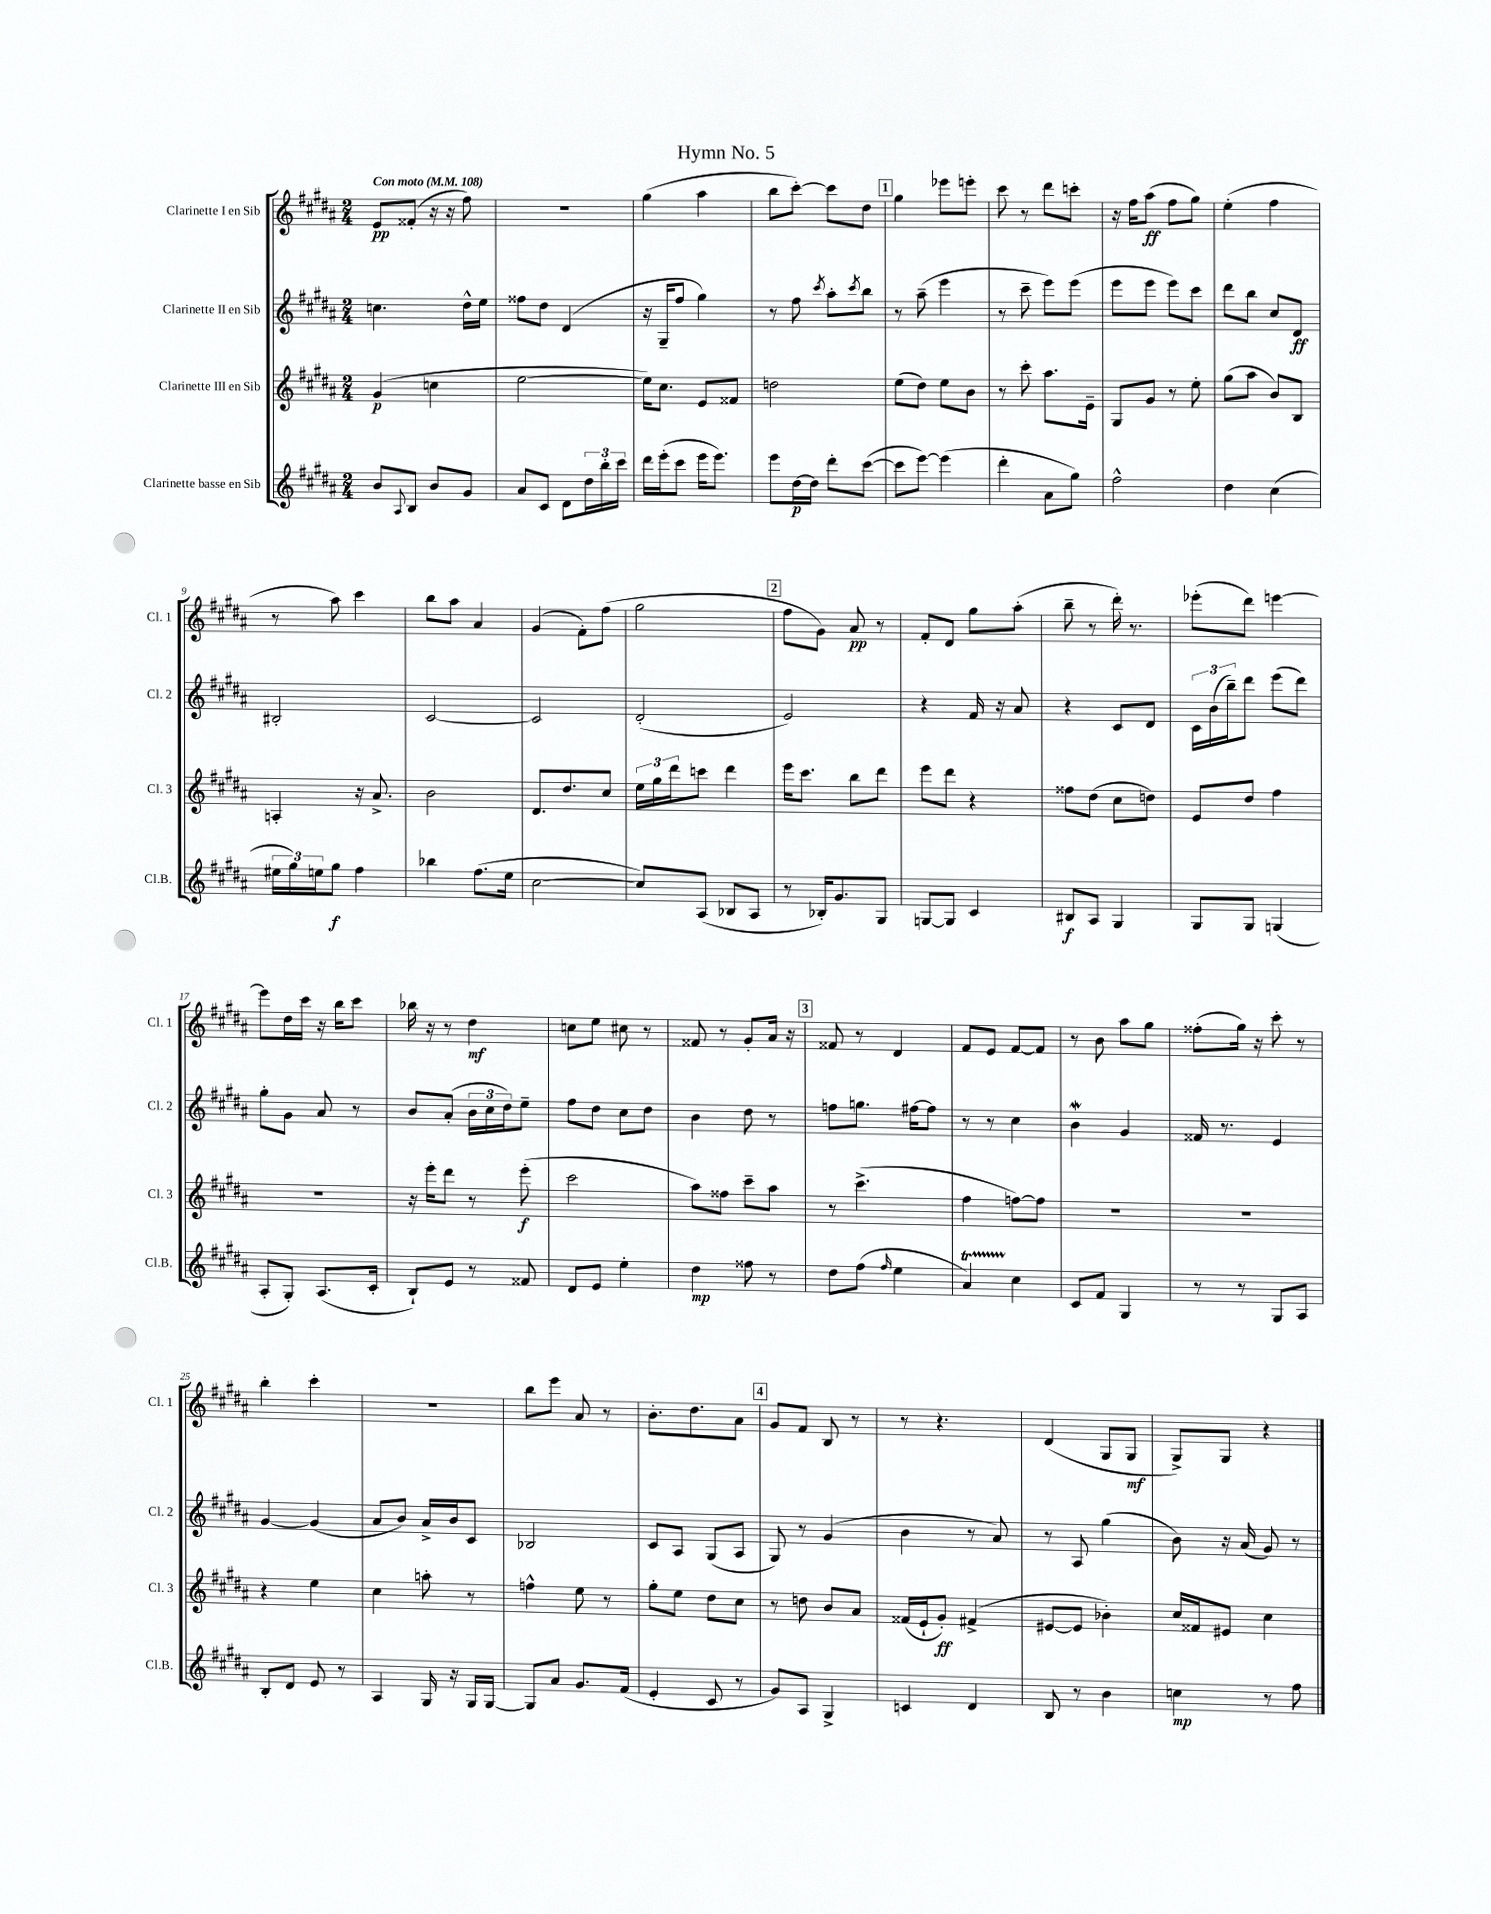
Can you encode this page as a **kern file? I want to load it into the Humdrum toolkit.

**kern	**dynam	**kern	**dynam	**kern	**dynam	**kern	**dynam
*part4	*part4	*part3	*part3	*part2	*part2	*part1	*part1
*staff4	*staff4	*staff3	*staff3	*staff2	*staff2	*staff1	*staff1
*I"Clarinette basse en Sib	*	*I"Clarinette III en Sib	*	*I"Clarinette II en Sib	*	*I"Clarinette I en Sib	*
*I'Cl.B.	*	*I'Cl. 3	*	*I'Cl. 2	*	*I'Cl. 1	*
*clefG2	*	*clefG2	*	*clefG2	*	*clefG2	*
*k[f#c#g#d#a#]	*	*k[f#c#g#d#a#]	*	*k[f#c#g#d#a#]	*	*k[f#c#g#d#a#]	*
*M2/4	*	*M2/4	*	*M2/4	*	*M2/4	*
*MM108	*	*MM108	*	*MM108	*	*MM108	*
=1	=1	=1	=1	=1	=1	=1	=1
!	!	!	!	!	!	!LO:TX:a:B:t=Con moto	!
8b/L	.	(4g#/	p	4.ccn\	.	8e/L	pp
8qqA#/	.	.	.	.	.	.	.
8B/J	.	.	.	.	.	(8f##X'/J	.
8b/L	.	4ccn\	.	.	.	16r	.
.	.	.	.	.	.	16r	.
8g#/J	.	.	.	16dd#^^\LL	.	8ff#\)	.
.	.	.	.	16ee\JJ	.	.	.
=2	=2	=2	=2	=2	=2	=2	=2
8a#/L	.	[2ee\	.	8ff##X\L	.	2r	.
8c#/J	.	.	.	8dd#\J	.	.	.
8d#\L	.	.	.	(4d#/	.	.	.
24dd#\L	.	.	.	.	.	.	.
24bb'\	.	.	.	.	.	.	.
24ccc#\JJ	.	.	.	.	.	.	.
=3	=3	=3	=3	=3	=3	=3	=3
16ddd#\LL	.	16ee\KL])	.	16r	.	(4gg#\	.
(16eee'\J	.	8.cc#\J	.	16G#~/KL	.	.	.
8ccc#\J	.	.	.	8ff#/J	.	.	.
16eee\KL	.	8e/L	.	4gg#\)	.	4aa#\	.
8.eee\J)	.	.	.	.	.	.	.
.	.	8f##X/J	.	.	.	.	.
=4	=4	=4	=4	=4	=4	=4	=4
8eee\L	.	2ddn\	.	8r	.	8bb\L	.
[16dd#\L	p	.	.	8ff#\	.	[8ccc#'\J)	.
16dd#\JJ]	.	.	.	.	.	.	.
.	.	.	.	8qccc#/	.	.	.
8ddd#'\L	.	.	.	8aa#'\L	.	8ccc#\L]	.
.	.	.	.	8qccc#/	.	.	.
([8ccc#\J	.	.	.	8bb\J	.	8dd#\J	.
!!LO:REH:place=s1:t=1
=5	=5	=5	=5	=5	=5	=5	=5
8ccc#\L]	.	(8ee\L	.	8r	.	4gg#\	.
[8eee\J)	.	8dd#\J)	.	(8aa#~\	.	.	.
(4eee\]	.	8ee\L	.	4eee\	.	8eee-X\L	.
.	.	8b\J	.	.	.	8eeen'\J	.
=6	=6	=6	=6	=6	=6	=6	=6
4ddd#'\	.	8r	.	8r	.	8ccc#\	.
.	.	8ccc#'\	.	8ccc#~\	.	8r	.
8a#\L	.	8.aa#\L	.	8eee\L)	.	8ddd#\L	.
8gg#\J)	.	.	.	(8eee\J	.	8cccn'\J	.
.	.	16e~\Jk	.	.	.	.	.
=7	=7	=7	=7	=7	=7	=7	=7
2ff#^^\	.	8G#/L	.	8eee\L	.	16r	.
.	.	.	.	.	.	16ff#\KL	.
.	.	8g#/J	.	8eee\J	.	(8aa#\J	ff
.	.	8r	.	8eee\L)	.	8ff#\L	.
.	.	8ee'\	.	8ccc#\J	.	8gg#\J)	.
=8	=8	=8	=8	=8	=8	=8	=8
4dd#\	.	(8gg#\L	.	8ddd#\L	.	(4ee'\	.
.	.	8aa#\J	.	8bb\J	.	.	.
(4cc#\	.	8b/L)	.	8cc#/L	.	4ff#\	.
.	.	8B/J	.	8d#/J	ff	.	.
!!LO:LB:g=z
=9	=9	=9	=9	=9	=9	=9	=9
24ee#X\LL	.	4An'/	.	2B#X'/	.	8r	.
24gg#\)	.	.	.	.	.	.	.
24een\J	.	.	.	.	.	.	.
8gg#\J	f	.	.	.	.	8aa#\)	.
4ff#\	.	16r	.	.	.	4ccc#\	.
.	.	8.a#^/	.	.	.	.	.
=10	=10	=10	=10	=10	=10	=10	=10
4bb-X\	.	2b\	.	[2c#/	.	8bb\L	.
.	.	.	.	.	.	8aa#\J	.
(8.ff#\L	.	.	.	.	.	4a#/	.
16ee\Jk	.	.	.	.	.	.	.
=11	=11	=11	=11	=11	=11	=11	=11
[2cc#\	.	8.d#/L	.	2c#/]	.	(4g#/	.
.	.	8.dd#/	.	.	.	.	.
.	.	.	.	.	.	8f#'\L)	.
.	.	8cc#/J	.	.	.	(8ff#\J	.
=12	=12	=12	=12	=12	=12	=12	=12
8cc#/L])	.	24ee\LL	.	(2d#'/	.	2gg#\	.
.	.	24gg#\	.	.	.	.	.
.	.	24ddd#\J	.	.	.	.	.
(8A#/J	.	8cccn\J	.	.	.	.	.
8B-X/L	.	4ddd#\	.	.	.	.	.
8A#/J	.	.	.	.	.	.	.
!!LO:REH:place=s1:t=2
=13	=13	=13	=13	=13	=13	=13	=13
8r	.	16eee\KL	.	2e/)	.	8ff#\L	.
.	.	8.ccc#\J	.	.	.	.	.
16B-X'/KL)	.	.	.	.	.	8g#\J)	.
8.g#/	.	.	.	.	.	.	.
.	.	8bb\L	.	.	.	8a#/	pp
8G#/J	.	8ddd#\J	.	.	.	8r	.
=14	=14	=14	=14	=14	=14	=14	=14
[8Gn/L	.	8eee\L	.	4r	.	8f#'/L	.
8G/J]	.	8ddd#\J	.	.	.	8d#/J	.
4c#/	.	4r	.	16f#/	.	8gg#\L	.
.	.	.	.	16r	.	.	.
.	.	.	.	8a#/	.	(8aa#'\J	.
=15	=15	=15	=15	=15	=15	=15	=15
8B#X/L	f	8ff##X\L	.	4r	.	8bb~\	.
8A#/J	.	(8dd#\J	.	.	.	8r	.
4G#/	.	8cc#\L	.	8c#/L	.	16ddd#'\)	.
.	.	.	.	.	.	8.r	.
.	.	8ddn\J)	.	8d#/J	.	.	.
=16	=16	=16	=16	=16	=16	=16	=16
8G#/L	.	8e/L	.	24c#\LL	.	(8eee-X'\L	.
.	.	.	.	(24b\	.	.	.
.	.	.	.	24bb~\J)	.	.	.
8G#/J	.	8dd#/J	.	8ddd#\J	.	8ddd#\J)	.
(4Gn/	.	4ff#\	.	(8eee\L	.	[4eeen\	.
.	.	.	.	8ddd#\J)	.	.	.
!!LO:LB:g=z
=17	=17	=17	=17	=17	=17	=17	=17
8A#'/L	.	2r	.	8gg#'\L	.	8eee\L]	.
8G#'/J)	.	.	.	8g#\J	.	16dd#\L	.
.	.	.	.	.	.	16ccc#\JJ	.
(8.A#/L	.	.	.	8a#/	.	16r	.
.	.	.	.	.	.	16bb\KL	.
.	.	.	.	8r	.	8ccc#\J	.
16c#'/Jk	.	.	.	.	.	.	.
=18	=18	=18	=18	=18	=18	=18	=18
8B`/L)	.	16r	.	8b/L	.	16bb-X\	.
.	.	16eee'\KL	.	.	.	16r	.
8e/J	.	8ddd#\J	.	(8a#'/J	.	8r	.
8r	.	8r	.	24b\LL	.	4dd#\	mf
.	.	.	.	24cc#\	.	.	.
.	.	.	.	24dd#\J)	.	.	.
8f##X/	.	(8eee'\	f	8ee~\J	.	.	.
=19	=19	=19	=19	=19	=19	=19	=19
8d#/L	.	2ccc#\	.	8ff#\L	.	8ccn\L	.
8e/J	.	.	.	8dd#\J	.	8ee\J	.
4ee'\	.	.	.	8cc#\L	.	8cc#X\	.
.	.	.	.	8dd#\J	.	8r	.
=20	=20	=20	=20	=20	=20	=20	=20
4dd#\	mp	8aa#\L)	.	4b\	.	8f##X/	.
.	.	8ff##X\J	.	.	.	8r	.
8ff##X\	.	8ccc#~\L	.	8dd#\	.	8g#'/L	.
8r	.	8aa#\J	.	8r	.	16a#/Jk	.
.	.	.	.	.	.	16r	.
!!LO:REH:place=s1:t=3
=21	=21	=21	=21	=21	=21	=21	=21
8dd#\L	.	8r	.	8ffn\L	.	8f##X/	.
(8ff#\J	.	(4.ccc#^\	.	8.ggn\J	.	8r	.
16qqff#/	.	.	.	.	.	.	.
4ee\	.	.	.	.	.	4d#/	.
.	.	.	.	[16ff#X\KL	.	.	.
.	.	.	.	8ff#\J]	.	.	.
=22	=22	=22	=22	=22	=22	=22	=22
4a#t/)	.	4ff#\	.	8r	.	8f#/L	.
.	.	.	.	8r	.	8e/J	.
4cc#\	.	[8ffn\L)	.	4cc#\	.	[8f#/L	.
.	.	8ff\J]	.	.	.	8f#/J]	.
=23	=23	=23	=23	=23	=23	=23	=23
8c#/L	.	2r	.	4bw\	.	8r	.
8f#/J	.	.	.	.	.	8b\	.
4G#/	.	.	.	4g#/	.	8aa#\L	.
.	.	.	.	.	.	8gg#\J	.
=24	=24	=24	=24	=24	=24	=24	=24
8r	.	2r	.	16f##X/	.	(8ff##X'\L	.
.	.	.	.	8.r	.	.	.
8r	.	.	.	.	.	16gg#\Jk)	.
.	.	.	.	.	.	16r	.
8G#/L	.	.	.	4e/	.	8ccc#'\	.
8A#/J	.	.	.	.	.	8r	.
!!LO:LB:g=z
=25	=25	=25	=25	=25	=25	=25	=25
8B'/L	.	4r	.	[4g#/	.	4bb'\	.
8d#/J	.	.	.	.	.	.	.
8e/	.	4ee\	.	(4g#/]	.	4ccc#'\	.
8r	.	.	.	.	.	.	.
=26	=26	=26	=26	=26	=26	=26	=26
4A#/	.	4cc#\	.	8a#/L	.	2r	.
.	.	.	.	8b/J)	.	.	.
16G#/	.	8aan'\	.	16a#^/LL	.	.	.
16r	.	.	.	16b/J	.	.	.
16G#/LL	.	8r	.	8c#/J	.	.	.
[16G#/JJ	.	.	.	.	.	.	.
=27	=27	=27	=27	=27	=27	=27	=27
8G#/L]	.	4ffn^^\	.	2B-X/	.	8bb\L	.
8a#/J	.	.	.	.	.	8eee\J	.
8.g#/L	.	8ee\	.	.	.	8a#/	.
.	.	8r	.	.	.	8r	.
(16f#/Jk	.	.	.	.	.	.	.
=28	=28	=28	=28	=28	=28	=28	=28
4e'/	.	8gg#'\L	.	8c#/L	.	8.b'\L	.
.	.	8ee\J	.	8A#/J	.	.	.
.	.	.	.	.	.	8.dd#\	.
8c#/	.	8dd#\L	.	(8G#/L	.	.	.
8r	.	8cc#\J	.	8A#/J	.	8a#\J	.
!!LO:REH:place=s1:t=4
=29	=29	=29	=29	=29	=29	=29	=29
8g#/L)	.	8r	.	8G#/)	.	8g#/L	.
8A#/J	.	8ddn\	.	8r	.	8f#/J	.
4G#^/	.	8b/L	.	(4g#/	.	8B/	.
.	.	8a#/J	.	.	.	8r	.
=30	=30	=30	=30	=30	=30	=30	=30
4cn/	.	(16f##X/LL	.	4b\	.	8r	.
.	.	16e`/J	.	.	.	.	.
.	.	8g#'/J)	ff	.	.	4.r	.
4d#/	.	(4f#X^/	.	8r	.	.	.
.	.	.	.	8a#/)	.	.	.
=31	=31	=31	=31	=31	=31	=31	=31
8B/	.	[8e#X/L	.	8r	.	(4d#/	.
8r	.	8e#/J]	.	8A#/	.	.	.
4b\	.	4b-X'\)	.	(4gg#\	.	8G#/L	.
.	.	.	.	.	.	8G#/J	mf
=32	=32	=32	=32	=32	=32	=32	=32
4ccn\	mp	16cc#/LL	.	8b\)	.	8G#^/L)	.
.	.	16f##X/J	.	.	.	.	.
.	.	8e#X/J	.	16r	.	8G#/J	.
.	.	.	.	(16a#/	.	.	.
8r	.	4cc#\	.	8g#/)	.	4r	.
8ff#\	.	.	.	8r	.	.	.
==	==	==	==	==	==	==	==
*-	*-	*-	*-	*-	*-	*-	*-
